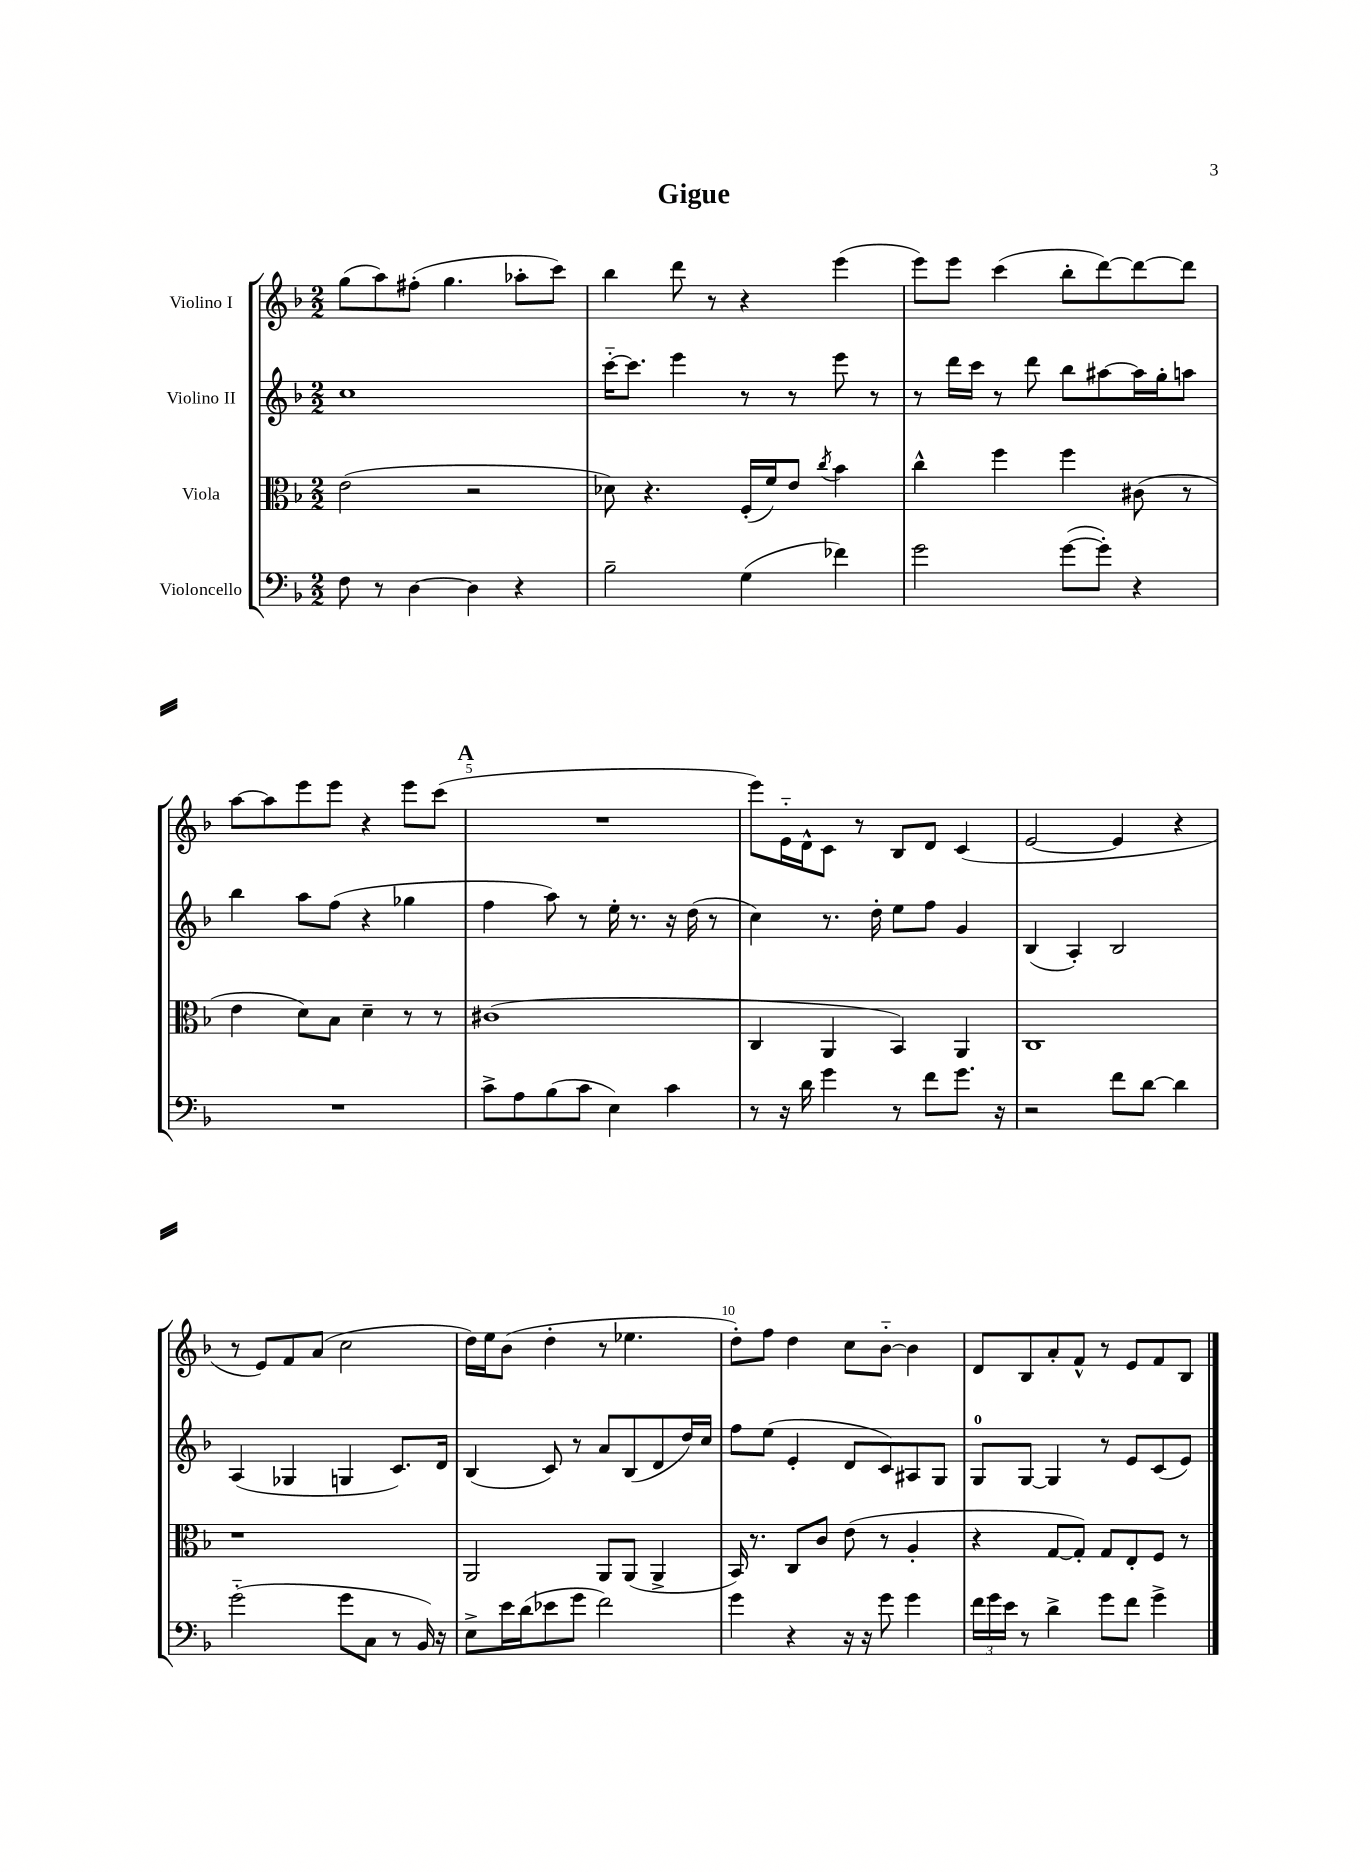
\header { title = "Gigue" }
<<
\new StaffGroup <<
\new Staff = "s0" \with { instrumentName = "Violino I" } {
    \clef treble \key f \major \numericTimeSignature \time 2/2
    g''8( a''8) fis''8-.( g''4. aes''8-. c'''8) |
    bes''4 d'''8 r8 r4 e'''4( |
    e'''8) e'''8 c'''4( bes''8-. d'''8~) d'''8~ d'''8 |
    a''8~ a''8 e'''8 e'''8 r4 e'''8 c'''8( |
    \mark \markup { \bold "A" } R1 |
    e'''8) e'16-_ d'16-^ c'8 r8 bes8 d'8 c'4( |
    e'2~ e'4 r4 |
    r8 e'8) f'8 a'8( c''2 |
    d''16) e''16 bes'8( d''4-. r8 ees''4. |
    d''8-.) f''8 d''4 c''8 bes'8~-_ bes'4 |
    d'8 bes8 a'8-. f'8-^ r8 e'8 f'8 bes8 \bar "|." |
}
\new Staff = "s1" \with { instrumentName = "Violino II" } {
    \clef treble \key f \major \numericTimeSignature \time 2/2
    c''1 |
    c'''16~-_ c'''8. e'''4 r8 r8 e'''8 r8 |
    r8 d'''16 c'''16 r8 d'''8 bes''8 ais''8~ ais''16 g''16-. a''8 |
    bes''4 a''8 f''8( r4 ges''4 |
    \mark \markup { \bold "A" } f''4 a''8) r8 e''16-. r8. r16 d''16( r8 |
    c''4) r8. d''16-. e''8 f''8 g'4 |
    bes4( a4-.) bes2 |
    a4( ges4 g4 c'8.) d'16 |
    bes4( c'8) r8 a'8 bes8( d'8 d''16) c''16 |
    f''8 e''8( e'4-. d'8 c'8) ais8 g8 |
    g8-0 g8~ g4 r8 e'8 c'8( e'8) \bar "|." |
}
\new Staff = "s2" \with { instrumentName = "Viola" } {
    \clef alto \key f \major \numericTimeSignature \time 2/2
    e'2( r2 |
    des'8) r4. f16-.( f'16) e'8 \acciaccatura { c''8 } bes'4 |
    c''4-^ f''4 f''4 cis'8( r8 |
    e'4 d'8) bes8 d'4-- r8 r8 |
    \mark \markup { \bold "A" } cis'1( |
    c4 a,4 bes,4) a,4 |
    c1 |
    r1 |
    a,2 a,8 a,8( a,4-> |
    bes,16) r8. c8 c'8 e'8( r8 a4-. |
    r4 g8~ g8-.) g8 e8-. f8 r8 \bar "|." |
}
\new Staff = "s3" \with { instrumentName = "Violoncello" } {
    \clef bass \key f \major \numericTimeSignature \time 2/2
    f8 r8 d4~ d4 r4 |
    bes2-- g4( fes'4) |
    g'2 g'8~( g'8-.) r4 |
    R1 |
    \mark \markup { \bold "A" } c'8-> a8 bes8( c'8 e4) c'4 |
    r8 r16 d'16 g'4 r8 f'8 g'8. r16 |
    r2 f'8 d'8~ d'4 |
    g'2-_( g'8 c8 r8 bes,16) r16 |
    e8-> e'16 d'16( ees'8 g'8 f'2) |
    g'4 r4 r16 r16 g'8 g'4 |
    \tuplet 3/2 { f'16 g'16 e'16 } r8 d'4-> g'8 f'8 g'4-> \bar "|." |
}
>>
>>
\layout { \context { \Score \override BarNumber.break-visibility = ##(#f #t #t) barNumberVisibility = #(every-nth-bar-number-visible 5) } }
